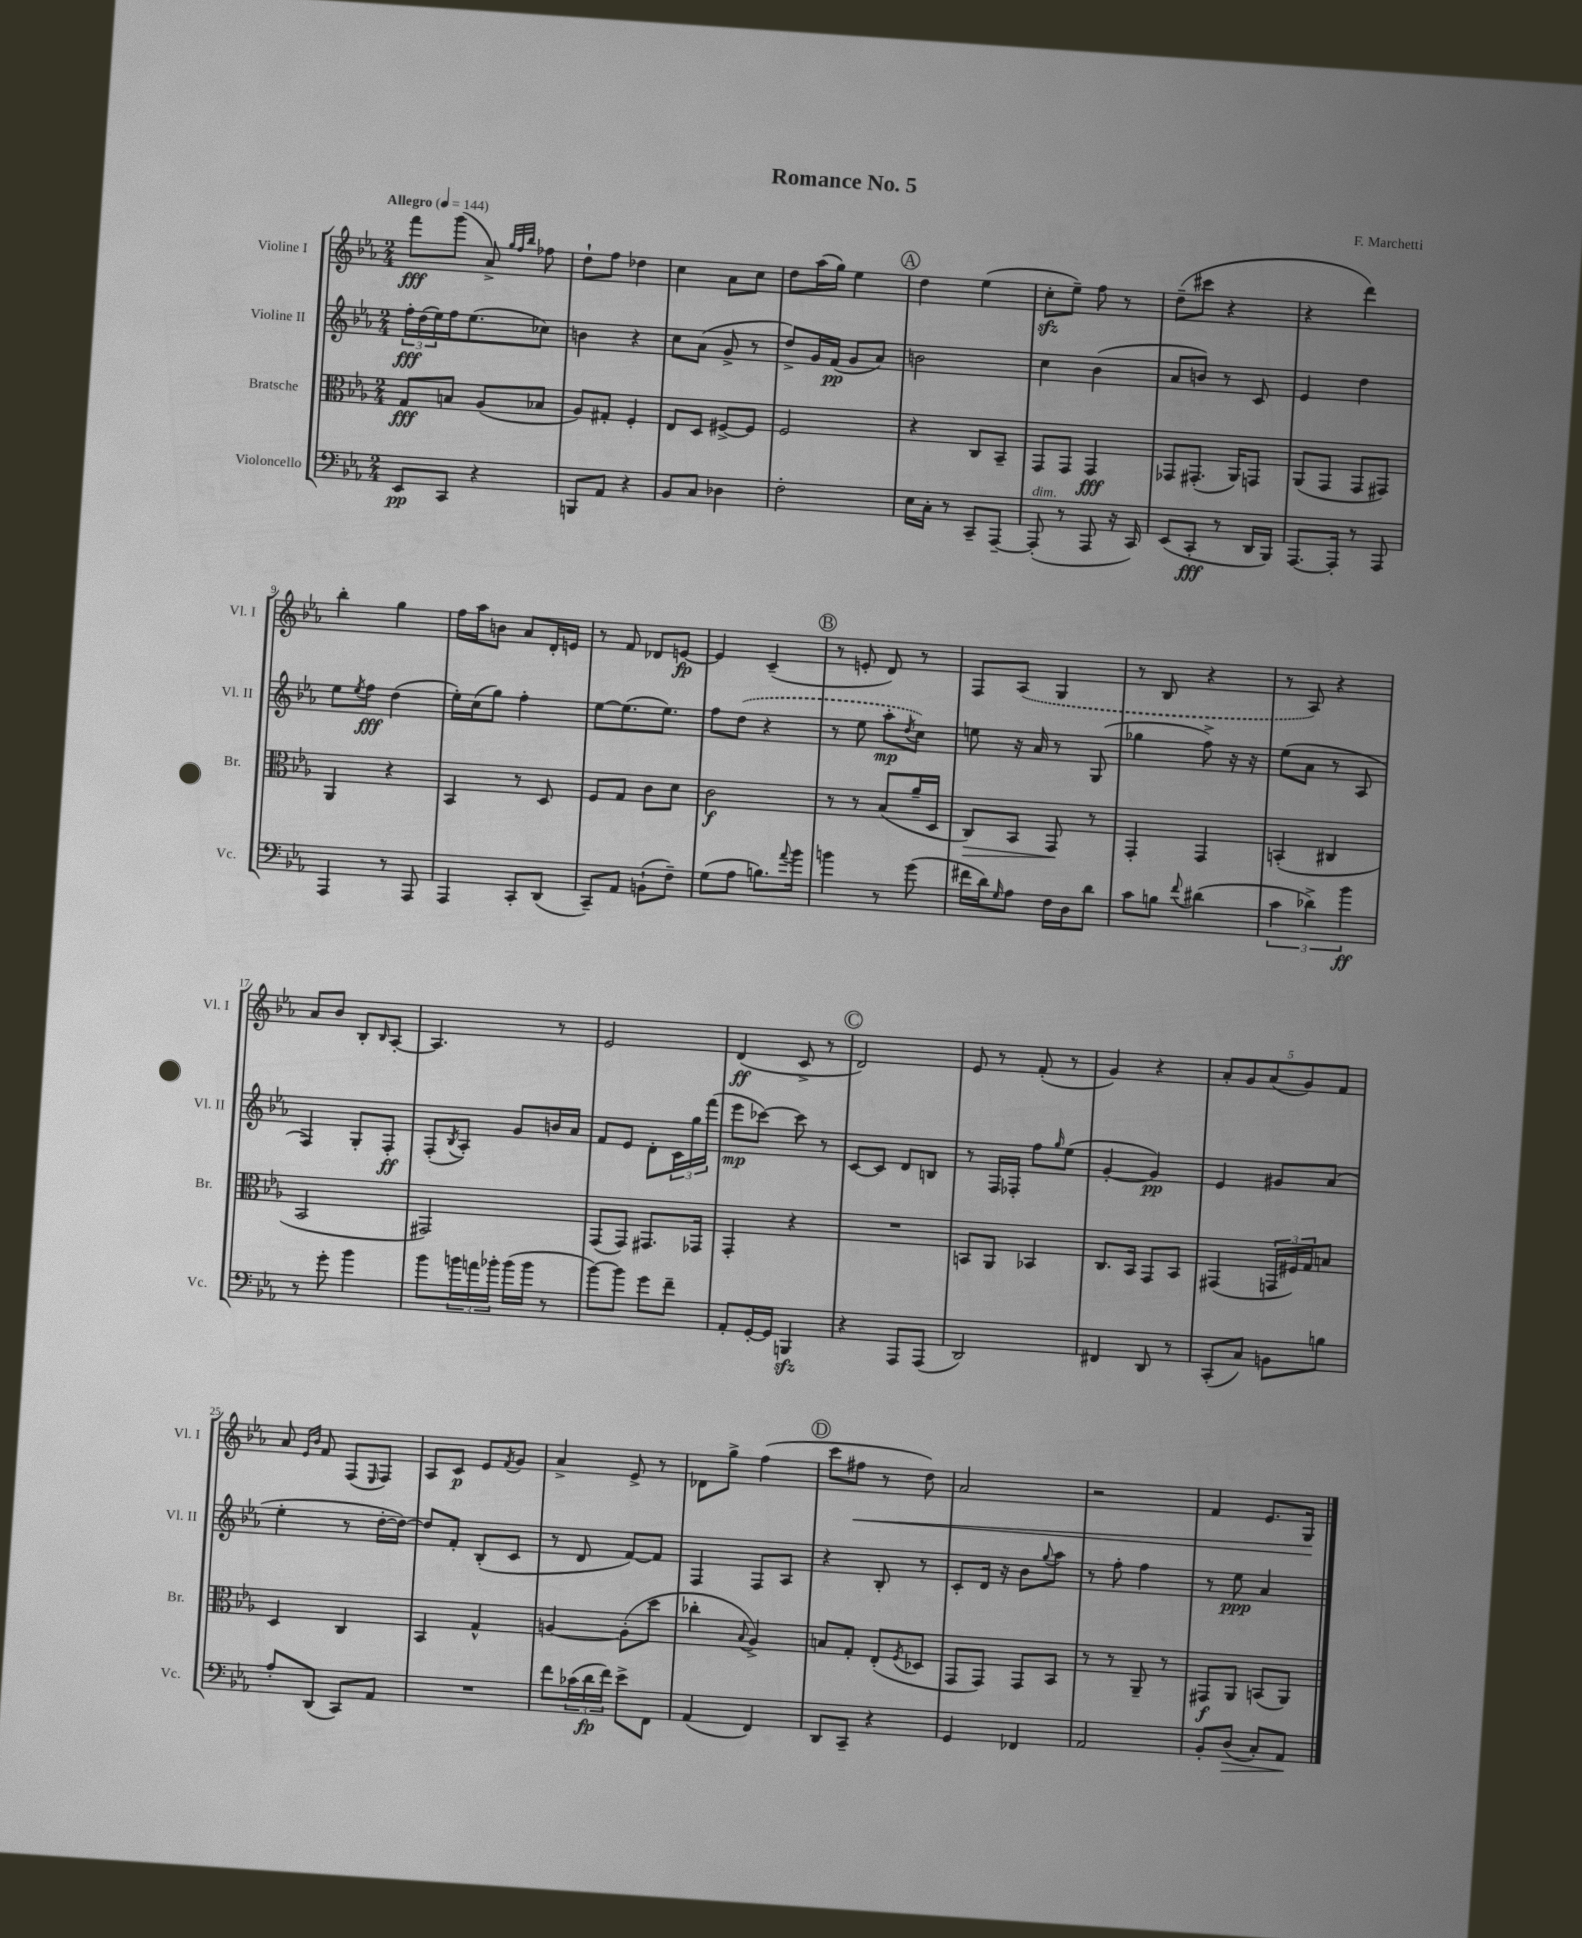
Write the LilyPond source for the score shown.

\header { title = "Romance No. 5" composer = "F. Marchetti" }
<<
\new StaffGroup <<
\new Staff = "s0" \with { instrumentName = "Violine I" shortInstrumentName = "Vl. I" } {
    \clef treble \key ees \major \numericTimeSignature \time 2/4 \tempo "Allegro" 4 = 144
    f'''8\fff g'''8( aes'8->) \grace { g''32 f''32 bes''32 } fes''8 |
    d''8-! f''8 des''4 |
    c''4 aes'8 c''8 |
    d''8 aes''16( g''16) ees''4 |
    \mark \markup { \circle "A" } d''4 ees''4( |
    c''8-.\sfz ees''8--) f''8 r8 |
    d''8--( cis'''8 r4 |
    r4 d'''4) |
    bes''4-. g''4 |
    f''16 aes''16 b'8 aes'8 d'16-. e'16 |
    r8 f'8 des'8 e'8~\fp |
    e'4 c'4--( |
    \mark \markup { \circle "B" } r8 e'8-. d'8) r8 |
    f8 \once \slurDashed aes8( g4 |
    r8 bes8 r4 |
    r8 aes8) r4 |
    aes'8 bes'8 bes8-. \grace { bes16 } aes8~-. |
    aes4. r8 |
    ees'2 |
    d'4\ff( c'8-> r8 |
    \mark \markup { \circle "C" } d'2) |
    ees'8 r8 f'8-.( r8 |
    g'4) r4 |
    \tuplet 5/4 { aes'8-. g'8 aes'8( g'8) f'8 } |
    aes'8 \grace { ees'16 bes'16 } f'8 f8( \grace { ees16 } f8) |
    aes8 c'8\p ees'8 \acciaccatura { f'8 } g'8 |
    aes'4-> ees'8-> r8 |
    des'8 g''8-> f''4( |
    \mark \markup { \circle "D" } c'''8 fis''8\< r8 d''8) |
    aes'2 |
    r2 |
    f'4 ees'8. g16\! \bar "|." |
}
\new Staff = "s1" \with { instrumentName = "Violine II" shortInstrumentName = "Vl. II" } {
    \clef treble \key ees \major \numericTimeSignature \time 2/4
    \tuplet 3/2 { f''16-.\fff d''16( ees''16) } f''16 ees''8.( ces''8) |
    b'4 r4 |
    c''8 aes'8( g'8-> r8 |
    d''8->) g'16 f'16\pp( g'8 aes'8) |
    \mark \markup { \circle "A" } b'2 |
    c''4 bes'4( |
    aes'8 b'8) r8 c'8 |
    ees'4 d''4 |
    ees''8 \acciaccatura { ees''8 } f''8\fff d''4( |
    ees''16-.) c''16( g''8) f''4-. |
    ees''8~ ees''8.( ees''8.) |
    f''8 \once \slurDashed d''8( r4 |
    \mark \markup { \circle "B" } r8 ees''8 aes''8-.\mp \acciaccatura { d''8 } c''8) |
    e''8 r16 aes'16 r8 g8( |
    ges''4 f''8->) r16 r16 |
    ees''8( aes'8 r8 aes8 |
    f4) g8-. f8-.\ff |
    f8-.( \acciaccatura { bes8 } aes8-.) g'8 b'16 aes'16 |
    f'8 ees'8 d'8-. \tuplet 3/2 { c'16 g''16 f'''16( } |
    ees'''8\mp ces'''8~) ces'''8 r8 |
    \mark \markup { \circle "C" } c'8~ c'8 d'8 b8 |
    r8 f16 fes16-. f''8 \grace { g''16 } ees''8( |
    g'4~-. g'4\pp) |
    ees'4 gis'8 aes'8( |
    ees''4-. r8 d''16~-. d''16~) |
    d''8 f'8-. bes8-.( c'8 |
    r8 d'8 f'8~) f'8 |
    f4 f8 aes8 |
    \mark \markup { \circle "D" } r4 bes8-. r8 |
    c'8-. d'16 r16 bes'8 \appoggiatura { g''8 } aes''8 |
    r8 f''8-. f''4 |
    r8 ees''8\ppp aes'4 \bar "|." |
}
\new Staff = "s2" \with { instrumentName = "Bratsche" shortInstrumentName = "Br." } {
    \clef alto \key ees \major \numericTimeSignature \time 2/4
    g8\fff b8 aes8( bes8 |
    aes8) gis8-. f4-. |
    ees8 d8 fis8~-> fis8 |
    f2 |
    \mark \markup { \circle "A" } r4 c8 bes,8-- |
    g,8 g,8 g,4\fff |
    ges,8 gis,8.-.( aes,16) g,8 |
    aes,8( g,8 g,8 gis,8) |
    aes,4 r4 |
    bes,4 r8 d8 |
    f8 g8 c'8 d'8 |
    c'2\f |
    \mark \markup { \circle "B" } r8 r8 bes8( aes'16-- d16 |
    c8\>) bes,8 g,8\! r8 |
    g,4-. g,4 |
    b,4-.( cis4 |
    bes,2 |
    gis,2) |
    g,8( g,8) gis,8. ges,16 |
    g,4-. r4 |
    \mark \markup { \circle "C" } R2 |
    b,8 aes,8 bes,4 |
    c8. bes,16 g,8 bes,8 |
    gis,4( \tuplet 3/2 { g,16 fis16) g16 } b8 |
    d4 c4 |
    bes,4 g4-^ |
    a4~ a8-.( d''8 |
    ces''4-. \appoggiatura { bes8 } aes4->) |
    \mark \markup { \circle "D" } b8 g8-. ees8-.( \acciaccatura { f8 } des8 |
    g,8 g,8) g,8 bes,8 |
    r8 r8 aes,8-- r8 |
    gis,8\f aes,8 b,8( aes,8) \bar "|." |
}
\new Staff = "s3" \with { instrumentName = "Violoncello" shortInstrumentName = "Vc." } {
    \clef bass \key ees \major \numericTimeSignature \time 2/4
    ees,8\pp c,8 r4 |
    b,,8 aes,8 r4 |
    bes,8 c8 des4 |
    f2-. |
    \mark \markup { \circle "A" } ees16 c16-. r8 c,8-- aes,,8~-- |
    aes,,8-.^\markup { \italic "dim." }( r8 aes,,8 r16 c,16) |
    ees,8( c,8-.\fff r8 d,16 bes,,16) |
    aes,,8.~ aes,,16-. r8 aes,,8 |
    aes,,4 r8 aes,,8 |
    aes,,4 c,8-. d,8( |
    c,8--) aes,8 b,8-!( f8--) |
    g8( aes8 b8.) \appoggiatura { aes'8 } bes'16 |
    \mark \markup { \circle "B" } b'4 r8 g'8( |
    fis'16 d'16) \grace { g16 } aes8 f16 d16 d'8 |
    c'8 b8 \appoggiatura { f'8 } dis'4( |
    \tuplet 3/2 { c'4 des'4->) bes'4\ff } |
    r8 g'8-. bes'4 |
    bes'8 \tuplet 3/2 { b'16 a'16 bes'16-. } bes'16( bes'16 r8 |
    bes'8~) bes'8 g'8 f'8-- |
    aes,8-. g,16~-. g,16 b,,4\sfz |
    \mark \markup { \circle "C" } r4 aes,,8 aes,,8( |
    d,2) |
    fis,4 d,8 r8 |
    c,8-.( c8) b,8 b8 |
    aes8-. d,8( c,8) aes,8 |
    R2 |
    f'8 \tuplet 3/2 { ces'16( d'16\fp f'16) } ees'8-> f,8 |
    aes,4( f,4) |
    \mark \markup { \circle "D" } d,8 c,8-- r4 |
    g,4 fes,4 |
    aes,2 |
    bes,8-. d8\>( c8-.) aes,8\! \bar "|." |
}
>>
>>
